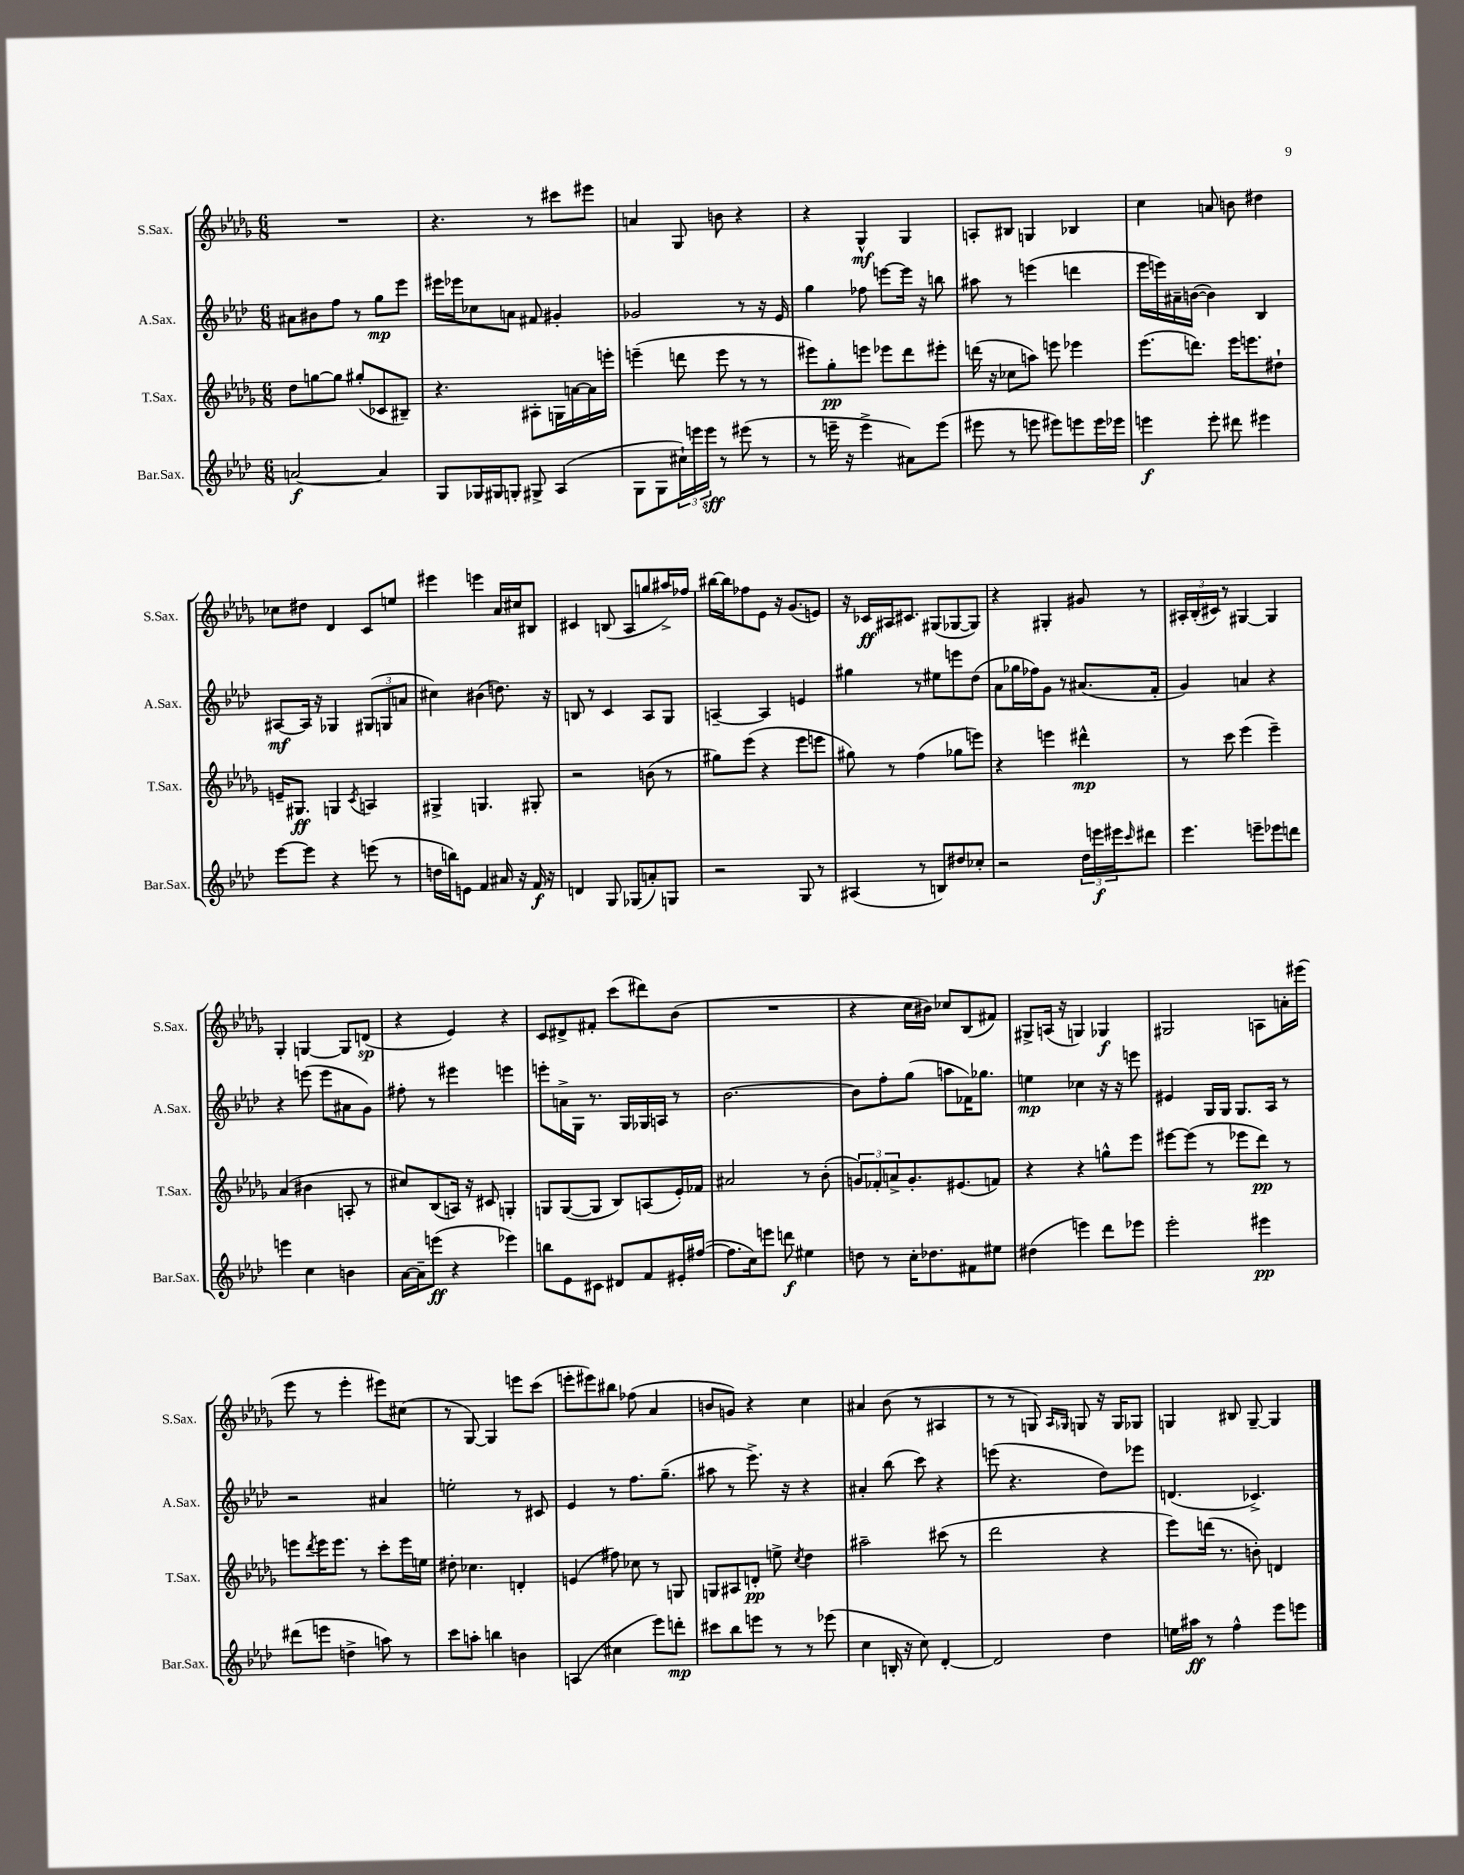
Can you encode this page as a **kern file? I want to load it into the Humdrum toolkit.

**kern	**dynam	**kern	**dynam	**kern	**dynam	**kern	**dynam
*part4	*part4	*part3	*part3	*part2	*part2	*part1	*part1
*staff4	*staff4	*staff3	*staff3	*staff2	*staff2	*staff1	*staff1
*I"Bar.Sax.	*	*I"T.Sax.	*	*I"A.Sax.	*	*I"S.Sax.	*
*I'Bar.Sax.	*	*I'T.Sax.	*	*I'A.Sax.	*	*I'S.Sax.	*
*clefG2	*	*clefG2	*	*clefG2	*	*clefG2	*
*k[b-e-a-d-]	*	*k[b-e-a-d-g-]	*	*k[b-e-a-d-]	*	*k[b-e-a-d-g-]	*
*M6/8	*	*M6/8	*	*M6/8	*	*M6/8	*
=103	=103	=103	=103	=103	=103	=103	=103
[2an/	f	8dd-\L	.	8a#X\L	.	2.r	.
.	.	[8ggn\	.	8b#X\	.	.	.
.	.	8gg\J]	.	8ff\J	.	.	.
.	.	(8gg#X'/L	.	8r	.	.	.
4a/]	.	8c-X/	.	8gg\L	mp	.	.
.	.	8B#X~/J)	.	8eee-\J	.	.	.
=104	=104	=104	=104	=104	=104	=104	=104
8G/L	.	4.r	.	16eee#X\LL	.	4.r	.
.	.	.	.	16eee-X\J	.	.	.
16G-X/L	.	.	.	8cc-X\	.	.	.
16G#X/J	.	.	.	.	.	.	.
8Gn'/J	.	.	.	8an\J	.	.	.
8G#X^/	.	8A#X'\L	.	8f#X/	.	8r	.
(4A-/	.	16Gn\L	.	4g#X'/	.	8ccc#X\L	.
.	.	[16an\	.	.	.	.	.
.	.	16a\]	.	.	.	8eee#X\J	.
.	.	16eeen'\JJ	.	.	.	.	.
=105	=105	=105	=105	=105	=105	=105	=105
8G\L	.	(4eeen~\	.	2g-X/	.	4an/	.
8G\	.	.	.	.	.	.	.
24cc#X`\L)	.	8dddn\	.	.	.	8G-/	.
24eeen\	.	.	.	.	.	.	.
24eee\JJ	sff	.	.	.	.	.	.
8r	.	8eee\	.	.	.	8bn\	.
(8eee#X\	.	8r	.	8r	.	4r	.
8r	.	8r	.	16r	.	.	.
.	.	.	.	16e-/	.	.	.
=106	=106	=106	=106	=106	=106	=106	=106
8r	.	8eee#X\L)	.	4gg\	.	4r	.
16eeen~\	.	8gg-'\	pp	.	.	.	.
16r	.	.	.	.	.	.	.
4eee^\	.	8eeen\J	.	8ff-X\	.	4G-^^/	mf
.	.	8eee-X\L	.	[8eeen\L	.	.	.
8a#X\L)	.	8ddd-\	.	16eee\Jk]	.	4G-/	.
.	.	.	.	16r	.	.	.
(8eee\J	.	8eee#X'\J	.	8bbn\	.	.	.
=107	=107	=107	=107	=107	=107	=107	=107
8eee#X\	.	(16dddn\	.	8aa#X\	.	8An'/L	.
.	.	16r	.	.	.	.	.
8r	.	8cc-X\L	.	8r	.	8B#X/J	.
8eeen\	.	8aan\J)	.	(4eeen\	.	4Gn/	.
8eee#X\L)	.	8eeen\	.	.	.	.	.
8eeen\	.	4eee-X\	.	4dddn\	.	4B-X/	.
16eee\L	.	.	.	.	.	.	.
16eee-X\JJ	.	.	.	.	.	.	.
=108	=108	=108	=108	=108	=108	=108	=108
4eeen\	f	(8.eee-\L	.	16eee-\LL	.	4cc\	.
.	.	.	.	16eeen\)	.	.	.
.	.	.	.	16a#X~\	.	.	.
.	.	8.dddn\J)	.	([16bn\JJ	.	.	.
8eee'\	.	.	.	4b\])	.	8an/	.
8ddd#X\	.	16eee-\KL	.	.	.	8bn\	.
.	.	8.eeen\	.	.	.	.	.
4eee#X\	.	.	.	4B-/	.	4dd#X\	.
.	.	8dd#X`\J	.	.	.	.	.
!!LO:LB:g=z
=109	=109	=109	=109	=109	=109	=109	=109
[8eee-\L	.	16en~/KL	.	[8A#X/L	mf	8cc-X\L	.
.	.	8.G#X/J	ff	.	.	.	.
8eee-\J]	.	.	.	16A#/Jk]	.	8dd#X\J	.
.	.	.	.	16r	.	.	.
4r	.	4Gn/	.	4G-X/	.	4d-/	.
.	.	8qc/	.	.	.	.	.
(8eeen\	.	4An/	.	(12G#X/L	.	8c/L	.
.	.	.	.	12Gn/	.	.	.
8r	.	.	.	.	.	8een/J	.
.	.	.	.	12an/J	.	.	.
=110	=110	=110	=110	=110	=110	=110	=110
16ddn\LL	.	4G#X^/	.	4cc#X\)	.	4eee#X\	.
16bbn\J)	.	.	.	.	.	.	.
8en\J	.	.	.	.	.	.	.
4f/	.	4.Gn/	.	(4b#X\	.	4eeen\	.
16a#X/	.	.	.	8.ddn\)	.	16a-/LL	.
16r	.	.	.	.	.	16cc#X/J	.
16f/	f	8G#X'/	.	.	.	8B#X/J	.
16r	.	.	.	16r	.	.	.
=111	=111	=111	=111	=111	=111	=111	=111
4dn/	.	2r	.	8Bn/	.	4c#X/	.
.	.	.	.	8r	.	.	.
8G/	.	.	.	4c/	.	(8Bn/	.
(8G-X/L	.	.	.	.	.	8A-/L	.
8an'/)	.	(8bn\	.	8A-/L	.	8ggn/	.
8Gn/J	.	8r	.	8G/J	.	16aa#X^/L)	.
.	.	.	.	.	.	16ff-X/JJ	.
=112	=112	=112	=112	=112	=112	=112	=112
2r	.	8gg#X\L)	.	[4An~/	.	[16bb#X\LL	.
.	.	.	.	.	.	16bb#\J]	.
.	.	(8eee-\J	.	.	.	8ff-X\	.
.	.	4r	.	4A/]	.	8e-\J	.
.	.	.	.	.	.	16r	.
.	.	.	.	.	.	(8.g-/L	.
8G/	.	8eee-\L	.	4en/	.	.	.
8r	.	8eeen\J	.	.	.	8en/J)	.
=113	=113	=113	=113	=113	=113	=113	=113
(4A#X/	.	8gg#X\)	.	4gg#X\	.	16r	.
.	.	.	.	.	.	16c-X/LL	ff
.	.	8r	.	.	.	16A#X/J	.
.	.	.	.	.	.	8.c#X/J	.
8r	.	(4ff\	.	8r	.	.	.
8Bn/L)	.	.	.	8ee#X\L	.	(8G#X/L	.
8dd#X/	.	8gg-X\L	.	8eeen\	.	[8G-X/	.
8cc-X'/J	.	8eeen\J)	.	(8dd-\J	.	8G-/J])	.
=114	=114	=114	=114	=114	=114	=114	=114
2r	.	4r	.	8a-\L	.	4r	.
.	.	.	.	16gg-X\L	.	.	.
.	.	.	.	16ff-X\J)	.	.	.
.	.	4eeen\	.	8g\J	.	4G#X'/	.
.	.	.	.	8r	.	.	.
24dd-\LL	.	4ddd#X^^\	mp	(8.a#X/L	.	8g#X/	.
24eeen\	f	.	.	.	.	.	.
24eee#X\J	.	.	.	.	.	.	.
16qqccc/	.	.	.	.	.	.	.
8ddd#X\J	.	.	.	.	.	8r	.
.	.	.	.	16f'/Jk	.	.	.
=115	=115	=115	=115	=115	=115	=115	=115
4.eee-\	.	8r	.	4g/)	.	24A#X'/LL	.
.	.	.	.	.	.	(24B-'/	.
.	.	.	.	.	.	24c#X/JJ)	.
.	.	8ccc\	.	.	.	8r	.
.	.	(4eee-\	.	4an/	.	[4G#X/	.
8eeen~\L	.	.	.	.	.	.	.
8eee-X\	.	4eee-~\)	.	4r	.	4G#/]	.
8dddn\J	.	.	.	.	.	.	.
!!LO:LB:g=z
=116	=116	=116	=116	=116	=116	=116	=116
4eeen\	.	(4a-/	.	4r	.	4G-'/	.
4cc\	.	4b#X\	.	(8eeen\	.	[4Gn/	.
.	.	.	.	8eee\L	.	.	.
4bn\	.	8An'/	.	8a#X\	.	8G/L]	.
.	.	8r	.	8g\J)	.	(8dn/J	sp
=117	=117	=117	=117	=117	=117	=117	=117
[16a-\LL	.	8cc#X/L)	.	8ff#X'\	.	4r	.
16a-~\J]	.	.	.	.	.	.	.
(8eeen\J	ff	(8B-/	.	8r	.	.	.
4r	.	16An/Jk)	.	4eee#X\	.	4e-/)	.
.	.	16r	.	.	.	.	.
.	.	8c#X/	.	.	.	.	.
4eee-X\)	.	4Gn'/	.	4eeen\	.	4r	.
=118	=118	=118	=118	=118	=118	=118	=118
8bbn\L	.	8Gn/L	.	8eeen'\L	.	8c/L	.
8e-\	.	([8G/	.	16an^\L	.	8d#X^/	.
.	.	.	.	16G\JJ	.	.	.
8c#X\J	.	8G/J]	.	8.r	.	8f#X'/J	.
8d#X/L	.	8B-/L)	.	.	.	(8ccc\L	.
.	.	.	.	16G/LL	.	.	.
8f/	.	(8An/	.	16G-X/	.	8ddd#X\)	.
.	.	.	.	16An/JJ	.	.	.
16e#X'/L	.	16e-'/L)	.	8r	.	(8b-\J	.
([16ff#X/JJ	.	16f-X/JJ	.	.	.	.	.
=119	=119	=119	=119	=119	=119	=119	=119
8.ff#\L]	.	2a#X/	.	[2.b-\	.	2.r	.
16cc\k)	.	.	.	.	.	.	.
8eeen\J	.	.	.	.	.	.	.
8dddn\	f	.	.	.	.	.	.
4ee#X\	.	8r	.	.	.	.	.
.	.	(8b-'\	.	.	.	.	.
=120	=120	=120	=120	=120	=120	=120	=120
8ddn\	.	12gn/L)	.	8b-\L]	.	4r	.
.	.	12f-X'/	.	.	.	.	.
8r	.	.	.	8ff'\	.	.	.
.	.	12an^/	.	.	.	.	.
16cc'\KL	.	8.g'/	.	(8gg\J	.	16cc\LL	.
8.dd-X\	.	.	.	.	.	16b#X\JJ)	.
.	.	.	.	8aan\L	.	8cc-X/L	.
.	.	(8.e#X/	.	.	.	.	.
8f#X\	.	.	.	16f-X\K)	.	(8B-/	.
.	.	.	.	8.gg-X\J	.	.	.
8ee#X\J	.	8fn/J)	.	.	.	8f#X/J)	.
=121	=121	=121	=121	=121	=121	=121	=121
(4dd#X\	.	4r	.	4een\	mp	8G#X^/L	.
.	.	.	.	.	.	(16An/Jk	.
.	.	.	.	.	.	16r	.
4eeen\)	.	4r	.	4cc-X\	.	4Gn/)	.
8ddd-\L	.	8ggn^^\L	.	16r	.	4G-X/	f
.	.	.	.	16r	.	.	.
8eee-X\J	.	8eee-\J	.	8eeen\	.	.	.
=122	=122	=122	=122	=122	=122	=122	=122
2eee-'\	.	[8eee#X\L	.	4e#X/	.	2G#X/	.
.	.	(8eee#\J]	.	.	.	.	.
.	.	8r	.	16G/LL	.	.	.
.	.	.	.	16G/JJ	.	.	.
.	.	8eee-X\L	.	8.G/L	.	.	.
4eee#X\	pp	8ddd-\J)	pp	.	.	8An\L	.
.	.	.	.	16A-/Jk	.	.	.
.	.	8r	.	8r	.	16an'\L	.
.	.	.	.	.	.	(16eee#X\JJ	.
!!LO:LB:g=z
=123	=123	=123	=123	=123	=123	=123	=123
(8ddd#X\L	.	8eeen\L	.	2r	.	8eee-\	.
.	.	8qddd-/	.	.	.	.	.
8eeen\J	.	16eee\K	.	.	.	8r	.
.	.	8.eee\J	.	.	.	.	.
4ddn^\	.	.	.	.	.	4eee-'\	.
.	.	8r	.	.	.	.	.
8aan\)	.	8ccc'\L	.	4a#X/	.	8eee#X\L)	.
8r	.	16eee\L	.	.	.	(8cc#X\J	.
.	.	16een\JJ	.	.	.	.	.
=124	=124	=124	=124	=124	=124	=124	=124
8ccc\L	.	8dd#X'\	.	2een'\	.	8r	.
8aan'\J	.	4.cc-X\	.	.	.	[8G-/)	.
4bbn\	.	.	.	.	.	4G-/]	.
4bn\	.	4dn'/	.	8r	.	8eeen\L	.
.	.	.	.	8c#X/	.	(8ccc\J	.
=125	=125	=125	=125	=125	=125	=125	=125
(4An/	.	(4en/	.	4e-/	.	8eeen'\L	.
.	.	.	.	.	.	8eee#X\)	.
4cc#X\	.	8ff#X\)	.	8r	.	8bb#X\J	.
.	.	8cc-X\	.	8.ff\L	.	(8ff-X\	.
8eee-\L)	.	8r	.	.	.	4a-/	.
.	.	.	.	(8.gg~\J	.	.	.
8dddn'\J	mp	8Gn/	.	.	.	.	.
=126	=126	=126	=126	=126	=126	=126	=126
8ccc#X\L	.	8Gn/L	.	8aa#X\	.	8bn/L	.
8bb-\	.	8A#X/	.	8r	.	8gn/J)	.
8eeen\J	.	8dn'/J	pp	8.eee-^\)	.	4r	.
8r	.	8een^\	.	.	.	.	.
.	.	.	.	16r	.	.	.
.	.	8qcc/	.	.	.	.	.
8r	.	4dd-\	.	4r	.	4cc\	.
(8eee-X\	.	.	.	.	.	.	.
=127	=127	=127	=127	=127	=127	=127	=127
4cc\	.	2aa#X~\	.	4a#X'/	.	4a#X/	.
16Bn'/	.	.	.	(8bb-\	.	(8b-\	.
16r	.	.	.	.	.	.	.
8cc\)	.	.	.	8ccc\)	.	8r	.
[4d-'/	.	(8ccc#X\	.	4r	.	4A#X/	.
.	.	8r	.	.	.	.	.
=128	=128	=128	=128	=128	=128	=128	=128
2d-/]	.	2ddd-\	.	(8eeen\	.	8r	.
.	.	.	.	4.r	.	8r	.
.	.	.	.	.	.	8Gn/)	.
.	.	.	.	.	.	16qqA-/LL	.
.	.	.	.	.	.	16qqG-X/JJ	.
.	.	.	.	.	.	8Gn/	.
4dd-\	.	4r	.	8dd-\L)	.	16r	.
.	.	.	.	.	.	16G/KL	.
.	.	.	.	8eee-X\J	.	8G-X/J	.
=129	=129	=129	=129	=129	=129	=129	=129
16een\LL	.	8eee-\L)	.	(4.dn/	.	4Gn/	.
16aa#X\JJ	ff	.	.	.	.	.	.
8r	.	(16dddn\Jk	.	.	.	.	.
.	.	8.r	.	.	.	.	.
4ff^^\	.	.	.	.	.	8B#X/	.
.	.	8bn'\)	.	4.c-X^/)	.	[8G~/	.
8eee-\L	.	4dn/	.	.	.	4G/]	.
8eeen\J	.	.	.	.	.	.	.
==	==	==	==	==	==	==	==
*-	*-	*-	*-	*-	*-	*-	*-
